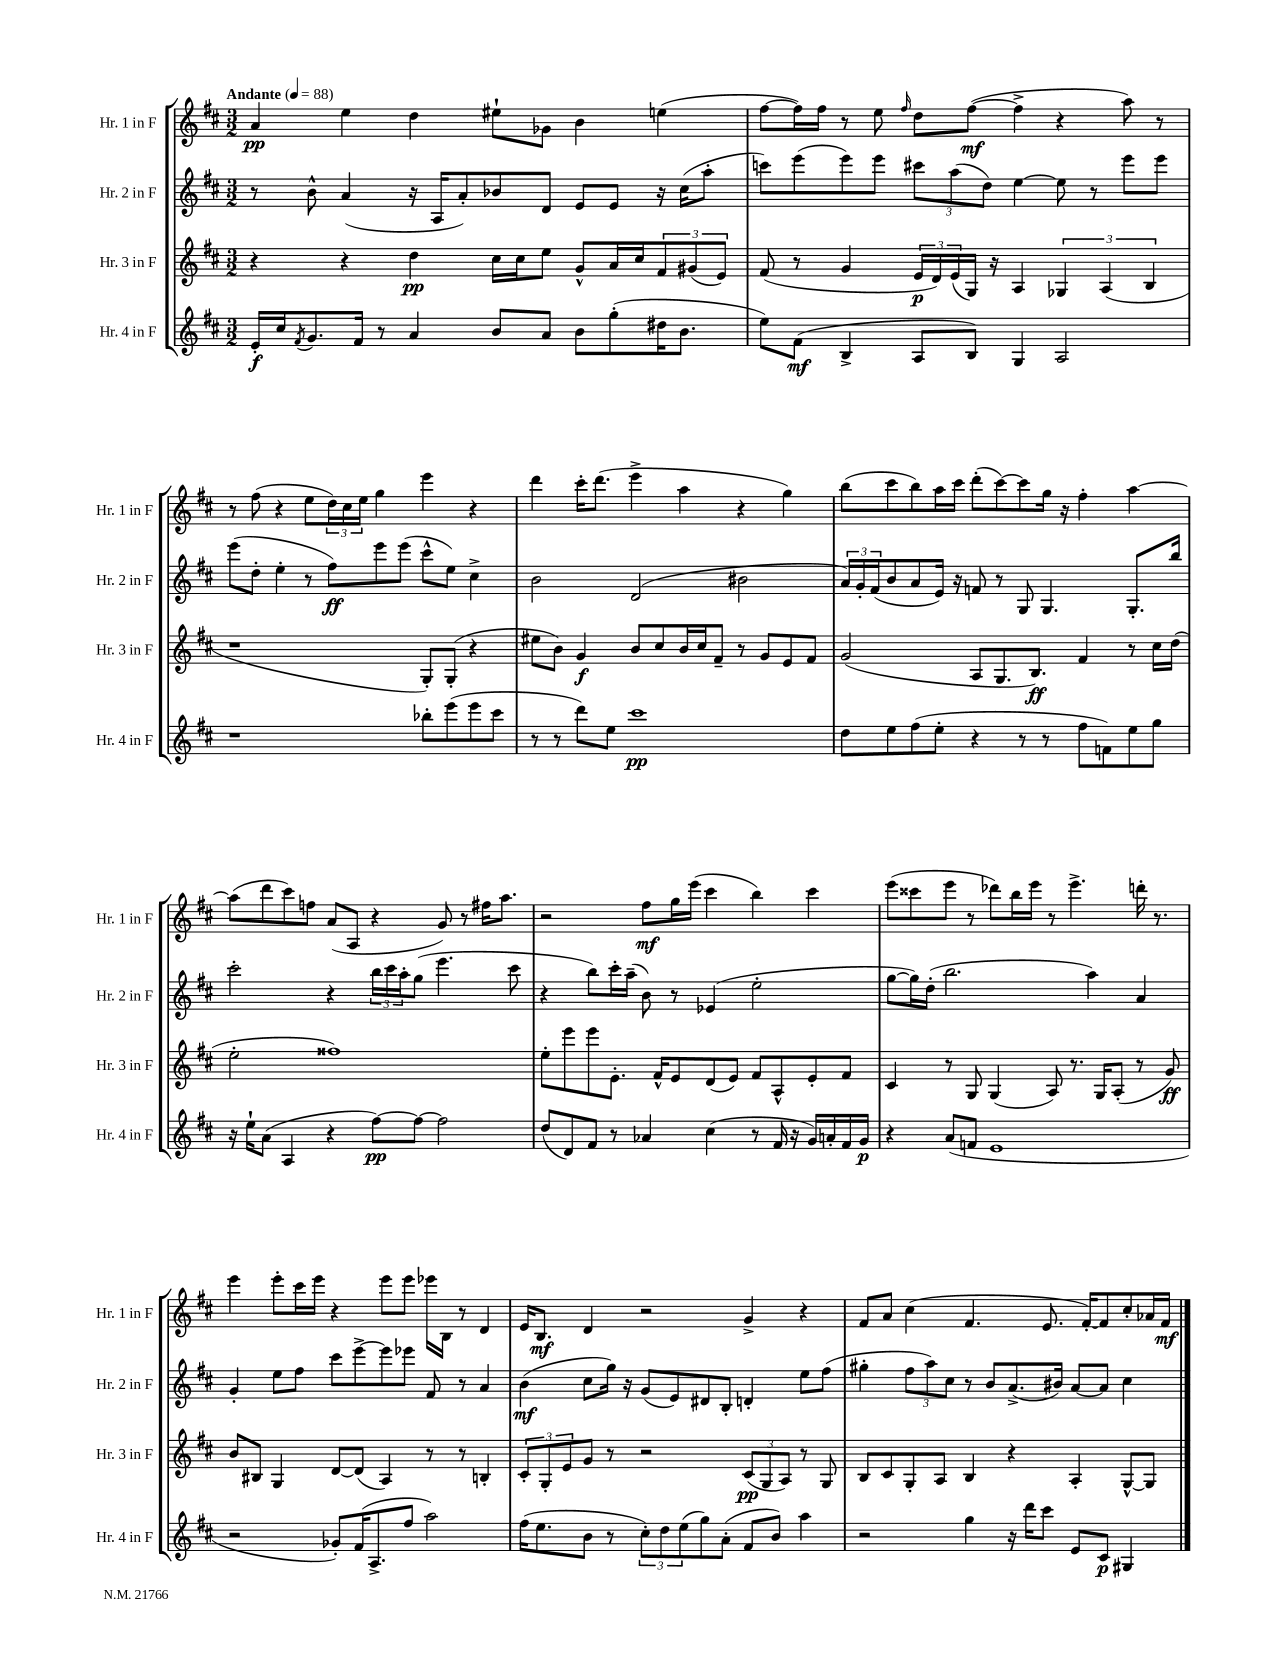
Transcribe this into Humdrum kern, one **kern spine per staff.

**kern	**dynam	**kern	**dynam	**kern	**dynam	**kern	**dynam
*part4	*part4	*part3	*part3	*part2	*part2	*part1	*part1
*staff4	*staff4	*staff3	*staff3	*staff2	*staff2	*staff1	*staff1
*I"Hr. 4 in F	*	*I"Hr. 3 in F	*	*I"Hr. 2 in F	*	*I"Hr. 1 in F	*
*I'Hr. 4 in F	*	*I'Hr. 3 in F	*	*I'Hr. 2 in F	*	*I'Hr. 1 in F	*
*clefG2	*	*clefG2	*	*clefG2	*	*clefG2	*
*k[f#c#]	*	*k[f#c#]	*	*k[f#c#]	*	*k[f#c#]	*
*M3/2	*	*M3/2	*	*M3/2	*	*M3/2	*
*MM88	*	*MM88	*	*MM88	*	*MM88	*
=1	=1	=1	=1	=1	=1	=1	=1
!	!	!	!	!	!	!LO:TX:a:B:t=Andante	!
16e'/LL	f	4r	.	8r	.	4a/	pp
16cc#/J	.	.	.	.	.	.	.
8qf#/	.	.	.	.	.	.	.
8.g/	.	.	.	8b^^\	.	.	.
.	.	4r	.	(4a/	.	4ee\	.
16f#/Jk	.	.	.	.	.	.	.
8r	.	.	.	.	.	.	.
4a/	.	4dd\	pp	16r	.	4dd\	.
.	.	.	.	16A/KL	.	.	.
.	.	.	.	8a'/)	.	.	.
8b/L	.	16cc#\LL	.	8b-X/	.	8ee#X`\L	.
.	.	16cc#\J	.	.	.	.	.
8a/J	.	8ee\J	.	8d/J	.	8g-X\J	.
8b\L	.	8g^^/L	.	8e/L	.	4b\	.
(8gg'\	.	16a/L	.	8e/J	.	.	.
.	.	16cc#/J	.	.	.	.	.
16dd#X\K	.	12f#/	.	16r	.	(4een\	.
8.b\J	.	.	.	(16cc#\KL	.	.	.
.	.	(12g#X/	.	.	.	.	.
.	.	.	.	8aa'\J	.	.	.
.	.	12e/J)	.	.	.	.	.
=2	=2	=2	=2	=2	=2	=2	=2
8ee\L)	.	(8f#/	.	8cccn\L)	.	[8ff#\L	.
(8f#\J	mf	8r	.	(8eee\	.	16ff#\L])	.
.	.	.	.	.	.	16ff#\JJ	.
4B^/	.	4g/	.	8eee\)	.	8r	.
.	.	.	.	8eee\J	.	8ee\	.
.	.	.	.	.	.	16qqff#/	.
8A/L	.	24e/LL	p	12ccc#X\L	.	8dd\L	.
.	.	24d/)	.	.	.	.	.
.	.	(24e/	.	(12aa\	.	.	.
8B/J)	.	16G/JJ)	.	.	.	([8ff#\J	mf
.	.	.	.	12dd\J)	.	.	.
.	.	16r	.	.	.	.	.
4G/	.	4A/	.	[4ee\	.	4ff#^\]	.
2A/	.	6G-X/	.	8ee\]	.	4r	.
.	.	.	.	8r	.	.	.
.	.	(6A/	.	.	.	.	.
.	.	.	.	8eee\L	.	8aa\)	.
.	.	6B/	.	.	.	.	.
.	.	.	.	8eee\J	.	8r	.
!!LO:LB:g=z
=3	=3	=3	=3	=3	=3	=3	=3
1r	.	1r	.	(8eee\L	.	8r	.
.	.	.	.	8dd'\J	.	(8ff#\	.
.	.	.	.	4ee'\	.	4r	.
.	.	.	.	8r	.	8ee\L	.
.	.	.	.	8ff#\L)	ff	24dd\L)	.
.	.	.	.	.	.	24cc#\	.
.	.	.	.	.	.	24ee\JJ	.
.	.	.	.	8eee\	.	4gg\	.
.	.	.	.	(8eee\J	.	.	.
8bb-X'\L	.	8G'/L)	.	8ccc#^^\L	.	4eee\	.
(8eee\	.	(8G'/J	.	8ee\J)	.	.	.
8eee\	.	4r	.	4cc#^\	.	4r	.
8ccc#\J	.	.	.	.	.	.	.
=4	=4	=4	=4	=4	=4	=4	=4
8r	.	8ee#X\L	.	2b\	.	4ddd\	.
8r	.	8b\J)	.	.	.	.	.
8ddd\L)	.	4g/	f	.	.	16ccc#'\KL	.
.	.	.	.	.	.	(8.ddd\J	.
8ee\J	.	.	.	.	.	.	.
1ccc#	pp	8b/L	.	(2d/	.	4eee^\	.
.	.	8cc#/	.	.	.	.	.
.	.	16b/L	.	.	.	4aa\	.
.	.	16cc#/J	.	.	.	.	.
.	.	8f#~/J	.	.	.	.	.
.	.	8r	.	2b#X\	.	4r	.
.	.	8g/L	.	.	.	.	.
.	.	8e/	.	.	.	4gg\)	.
.	.	8f#/J	.	.	.	.	.
=5	=5	=5	=5	=5	=5	=5	=5
8dd\L	.	(2g/	.	24a/LL)	.	(8bb\L	.
.	.	.	.	24g'/	.	.	.
.	.	.	.	(24f#/J	.	.	.
8ee\	.	.	.	8b/	.	8ccc#\	.
(8ff#\	.	.	.	8a/	.	8bb\)	.
8ee'\J	.	.	.	16e/Jk)	.	16aa\L	.
.	.	.	.	16r	.	16ccc#\JJ	.
4r	.	8A/L	.	8fn/	.	(8ddd'\L	.
.	.	8.G/	.	8r	.	[8ccc#\)	.
8r	.	.	.	8G/	.	8ccc#\]	.
.	.	8.B/J)	ff	.	.	.	.
8r	.	.	.	4.G/	.	16gg\Jk	.
.	.	.	.	.	.	16r	.
8ff#\L	.	4f#/	.	.	.	4ff#'\	.
8fn\)	.	.	.	.	.	.	.
8ee\	.	8r	.	8.G'/L	.	[4aa\	.
8gg\J	.	16cc#\LL	.	.	.	.	.
.	.	(16dd\JJ	.	16bb/Jk	.	.	.
!!LO:LB:g=z
=6	=6	=6	=6	=6	=6	=6	=6
16r	.	2ee'\	.	2ccc#'\	.	(8aa\L]	.
16ee`\KL	.	.	.	.	.	.	.
(8a\J	.	.	.	.	.	8ddd\	.
4A/	.	.	.	.	.	8ccc#\)	.
.	.	.	.	.	.	8ffn\J	.
4r	.	1ff##X)	.	4r	.	(8a/L	.
.	.	.	.	.	.	8A/J	.
[8ff#\L)	pp	.	.	24bb\LL	.	4r	.
.	.	.	.	24ccc#\	.	.	.
.	.	.	.	24aa'\J	.	.	.
8ff#\J_	.	.	.	(8gg\J	.	.	.
2ff#\]	.	.	.	4.eee\	.	8g/)	.
.	.	.	.	.	.	8r	.
.	.	.	.	.	.	16ff#X\KL	.
.	.	.	.	.	.	8.aa\J	.
.	.	.	.	8ccc#\	.	.	.
=7	=7	=7	=7	=7	=7	=7	=7
(8dd/L	.	8ee'\L	.	4r	.	2r	.
8d/)	.	8eee\	.	.	.	.	.
8f#/J	.	8eee\	.	8bb\L)	.	.	.
8r	.	8.e'\J	.	16ccc#'\L	.	.	.
.	.	.	.	(16aa~\JJ	.	.	.
4a-X/	.	.	.	8b\)	.	8ff#\L	mf
.	.	16f#^^/KL	.	.	.	.	.
.	.	8e/	.	8r	.	16gg\L	.
.	.	.	.	.	.	(16eee\JJ	.
(4cc#\	.	(8d/	.	(4e-X/	.	4ccc#\	.
.	.	8e/J)	.	.	.	.	.
8r	.	8f#/L	.	2ee'\	.	4bb\)	.
16f#/	.	8A^^/	.	.	.	.	.
16r	.	.	.	.	.	.	.
16g/LL)	.	8e'/	.	.	.	4ccc#\	.
16an'/	.	.	.	.	.	.	.
16f#/	.	8f#/J	.	.	.	.	.
16g/JJ	p	.	.	.	.	.	.
=8	=8	=8	=8	=8	=8	=8	=8
4r	.	4c#/	.	[8gg\L	.	(8eee\L	.
.	.	.	.	16gg\L])	.	8ccc##X\	.
.	.	.	.	(16dd'\JJ	.	.	.
(8a/L	.	8r	.	2.bb\	.	8eee\J	.
8fn/J	.	8G/	.	.	.	8r	.
1e	.	(4G/	.	.	.	8ddd-X\L)	.
.	.	.	.	.	.	16bb\L	.
.	.	.	.	.	.	16eee\JJ	.
.	.	8A/)	.	.	.	8r	.
.	.	8.r	.	.	.	4.eee^\	.
.	.	.	.	4aa\)	.	.	.
.	.	16G/KL	.	.	.	.	.
.	.	(8A'/J	.	.	.	.	.
.	.	8r	.	4a/	.	16dddn'\	.
.	.	.	.	.	.	8.r	.
.	.	8g/)	ff	.	.	.	.
!!LO:LB:g=z
=9	=9	=9	=9	=9	=9	=9	=9
2r	.	8b/L	.	4g'/	.	4eee\	.
.	.	8B#X/J	.	.	.	.	.
.	.	4G/	.	8ee\L	.	8eee'\L	.
.	.	.	.	8ff#\J	.	16ccc#\L	.
.	.	.	.	.	.	16eee\JJ	.
8g-X'/L)	.	[8d/L	.	8ccc#\L	.	4r	.
(16f#/K	.	(8d/J]	.	[8eee^\	.	.	.
8.A^/	.	.	.	.	.	.	.
.	.	4A/)	.	8eee\]	.	8eee\L	.
8ff#/J	.	.	.	8eee-X\J	.	8eee\J	.
2aa\)	.	8r	.	8f#/	.	16eee-X\LL	.
.	.	.	.	.	.	16B\JJ	.
.	.	8r	.	8r	.	8r	.
.	.	4Bn'/	.	4a/	.	4d/	.
=10	=10	=10	=10	=10	=10	=10	=10
(16ff#\KL	.	12c#'/L	.	(4b\	mf	16e/KL	.
8.ee\	.	.	.	.	.	8.B/J	mf
.	.	12G'/	.	.	.	.	.
.	.	12e/	.	.	.	.	.
8b\J	.	8g/J	.	8cc#\L	.	4d/	.
8r	.	8r	.	16gg\Jk)	.	.	.
.	.	.	.	16r	.	.	.
12cc#'\L)	.	2r	.	(8g/L	.	2r	.
12dd\	.	.	.	.	.	.	.
.	.	.	.	8e/)	.	.	.
(12ee\	.	.	.	.	.	.	.
8gg\)	.	.	.	8d#X/	.	.	.
(8a'\J	.	.	.	8B'/J	.	.	.
8f#/L	.	(12c#/L	pp	4dn'/	.	4g^/	.
.	.	12G/	.	.	.	.	.
8b/J)	.	.	.	.	.	.	.
.	.	12A/J)	.	.	.	.	.
4aa\	.	8r	.	8ee\L	.	4r	.
.	.	8G/	.	(8ff#\J	.	.	.
=11	=11	=11	=11	=11	=11	=11	=11
2r	.	8B/L	.	4gg#X'\	.	8f#/L	.
.	.	8c#/	.	.	.	8a/J	.
.	.	8G'/	.	12ff#\L	.	(4cc#\	.
.	.	.	.	12aa\)	.	.	.
.	.	8A/J	.	.	.	.	.
.	.	.	.	12cc#\J	.	.	.
4gg\	.	4B/	.	8r	.	4.f#/	.
.	.	.	.	8b/L	.	.	.
16r	.	4r	.	(8.a^/	.	.	.
16ddd\KL	.	.	.	.	.	.	.
8ccc#\J	.	.	.	.	.	8.e/	.
.	.	.	.	16b#X/Jk)	.	.	.
8e/L	.	4A'/	.	[8a/L	.	.	.
.	.	.	.	.	.	[16f#'/KL)	.
8c#/J	p	.	.	8a/J]	.	8f#/]	.
4G#X/	.	[8G^^/L	.	4cc#\	.	8cc#'/	.
.	.	8G/J]	.	.	.	16a-X/L	.
.	.	.	.	.	.	16f#/JJ	mf
==	==	==	==	==	==	==	==
*-	*-	*-	*-	*-	*-	*-	*-
